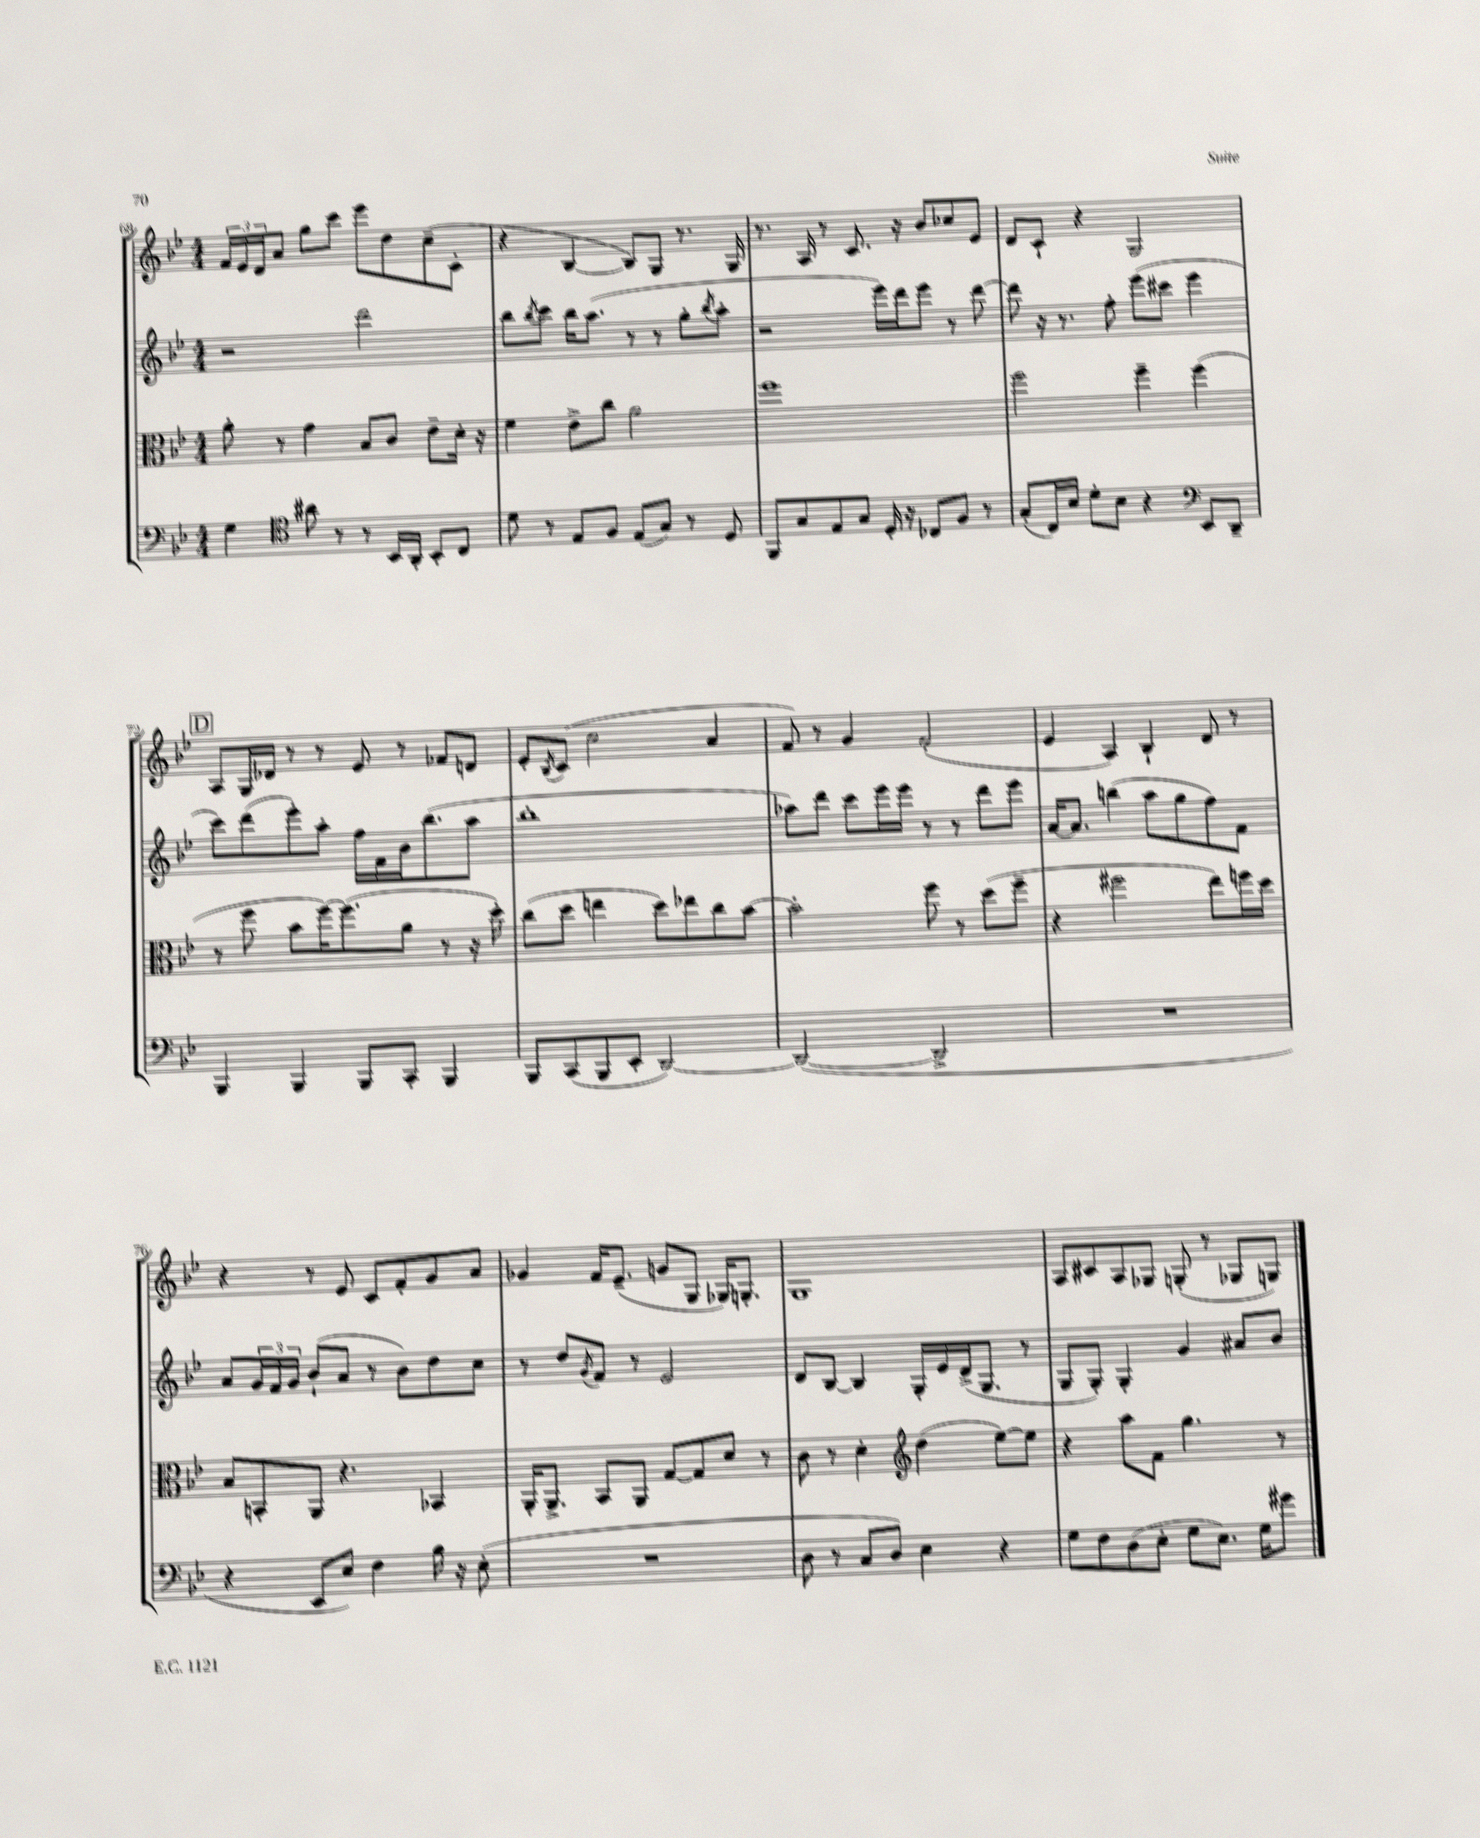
<<
\new StaffGroup <<
\new Staff = "s0" {
    \clef treble \key bes \major \numericTimeSignature \time 4/4
    \tuplet 3/2 { f'16 ees'16 d'16 } a'8 g''8 c'''8 ees'''8 d''8 c''8--( c'8-. |
    r4 bes4~ bes8) g8 r8. g16 |
    r8. a16 r8 c'8. r16 bes'8 ces''8 ees'8 |
    d'8 c'8-! r4 g2 |
    \mark \markup { \box "D" } a8 g16 des'16 r8 r8 ees'8 r8 fes'8 d'8 |
    ees'8-. \acciaccatura { bes8 } c'8( c''2 a'4 |
    f'8) r8 g'4 f'2-.( |
    ees'4 a4) bes4-! d'8 r8 |
    r4 r8 ees'8 c'8 f'8-. g'8 a'8 |
    ges'4 f'16 ees'8.--( g'8 g8 ges16) g8.-. |
    g1 |
    a8 cis'8 a8 ges8 g8-.( r8 ges8 g8) \bar "|." |
}
\new Staff = "s1" {
    \clef treble \key bes \major \numericTimeSignature \time 4/4
    r2 d'''2 |
    bes''8 \acciaccatura { bes''8 } c'''8 bes''16 a''8.( r8 r8 g''8-. \acciaccatura { bes''8 } a''8-. |
    r2 ees'''16) d'''16 ees'''8 r8 d'''8~ |
    d'''8 r16 r8. f''8-. ees'''8( cis'''8 ees'''4 |
    \mark \markup { \box "D" } c'''8) d'''8( ees'''8-.) a''8-. f''16 f'16 bes'16 bes''8.( a''8 |
    bes''1-. |
    aes''8) d'''8 c'''8 ees'''16 ees'''16 r8 r8 d'''8 ees'''8 |
    a'16~ a'8. b''4( a''8 g''8 f''8) f'8 |
    a'8 \tuplet 3/2 { g'16 f'16 g'16 } bes'8-!( a'8 r8 bes'8) d''8 c''8 |
    r8 d''8 \acciaccatura { g'8 } f'8 r8 ees'2 |
    d'8 bes8~ bes4 g16-. ees'16 d'16->( g8. r8 |
    g8 g8-.) g4-. g'4 ais'8 bes'8 \bar "|." |
}
\new Staff = "s2" {
    \clef alto \key bes \major \numericTimeSignature \time 4/4
    a'8-. r8 g'4 bes8 c'8 ees'8-- d'16-. r16 |
    f'4 ees'8-> c''8 a'2 |
    f''1 |
    f''2 f''4-- f''4( |
    \mark \markup { \box "D" } r8 f''8 bes'8 f''16~) f''8.( a'8 r8 r16 d''16-.) |
    c''8( d''8 e''4 d''8) ees''8 c''8 bes'8~ |
    bes'2-. f''8 r8 d''8( f''8-- |
    r4 fis''2 ees''8) f''16 d''16 |
    bes8 b,8-. a,8 r4. bes,4 |
    a,16-. a,8.-> bes,8 a,8 g8~ g8 d'8 r8 |
    c'8 r8 d'4-. \clef treble d''4( ees''8~) ees''8 |
    r4 a''8 f'8 g''4. r8 \bar "|." |
}
\new Staff = "s3" {
    \clef bass \key bes \major \numericTimeSignature \time 4/4
    g4 \clef tenor ais'8 r8 r8 bes,16 a,16-. bes,8-. c8 |
    d'8 r8 ees8 f8 ees8( g8) r8 d8 |
    f,8 g8 ees8 g8 d16-. r16 ces8 f8 r8 |
    g8-.( c16) bes16 d'8-. bes8 r4 \clef bass ees,8 d,8-- |
    \mark \markup { \box "D" } bes,,4 bes,,4 bes,,8 c,8-. bes,,4 |
    bes,,8 c,8( bes,,8 ees,8-. d,2~) |
    d,2~( d,2-> |
    R1 |
    r4 ees,8 ees8) f4 bes16 r16 ees8-.( |
    R1 |
    d8 r8 c8 d8) ees4 r4 |
    g8 f8 d8( ees8-. g8 ees8.) g16 gis'8 \bar "|." |
}
>>
>>
\layout { \context { \Score currentBarNumber = #68 } }
